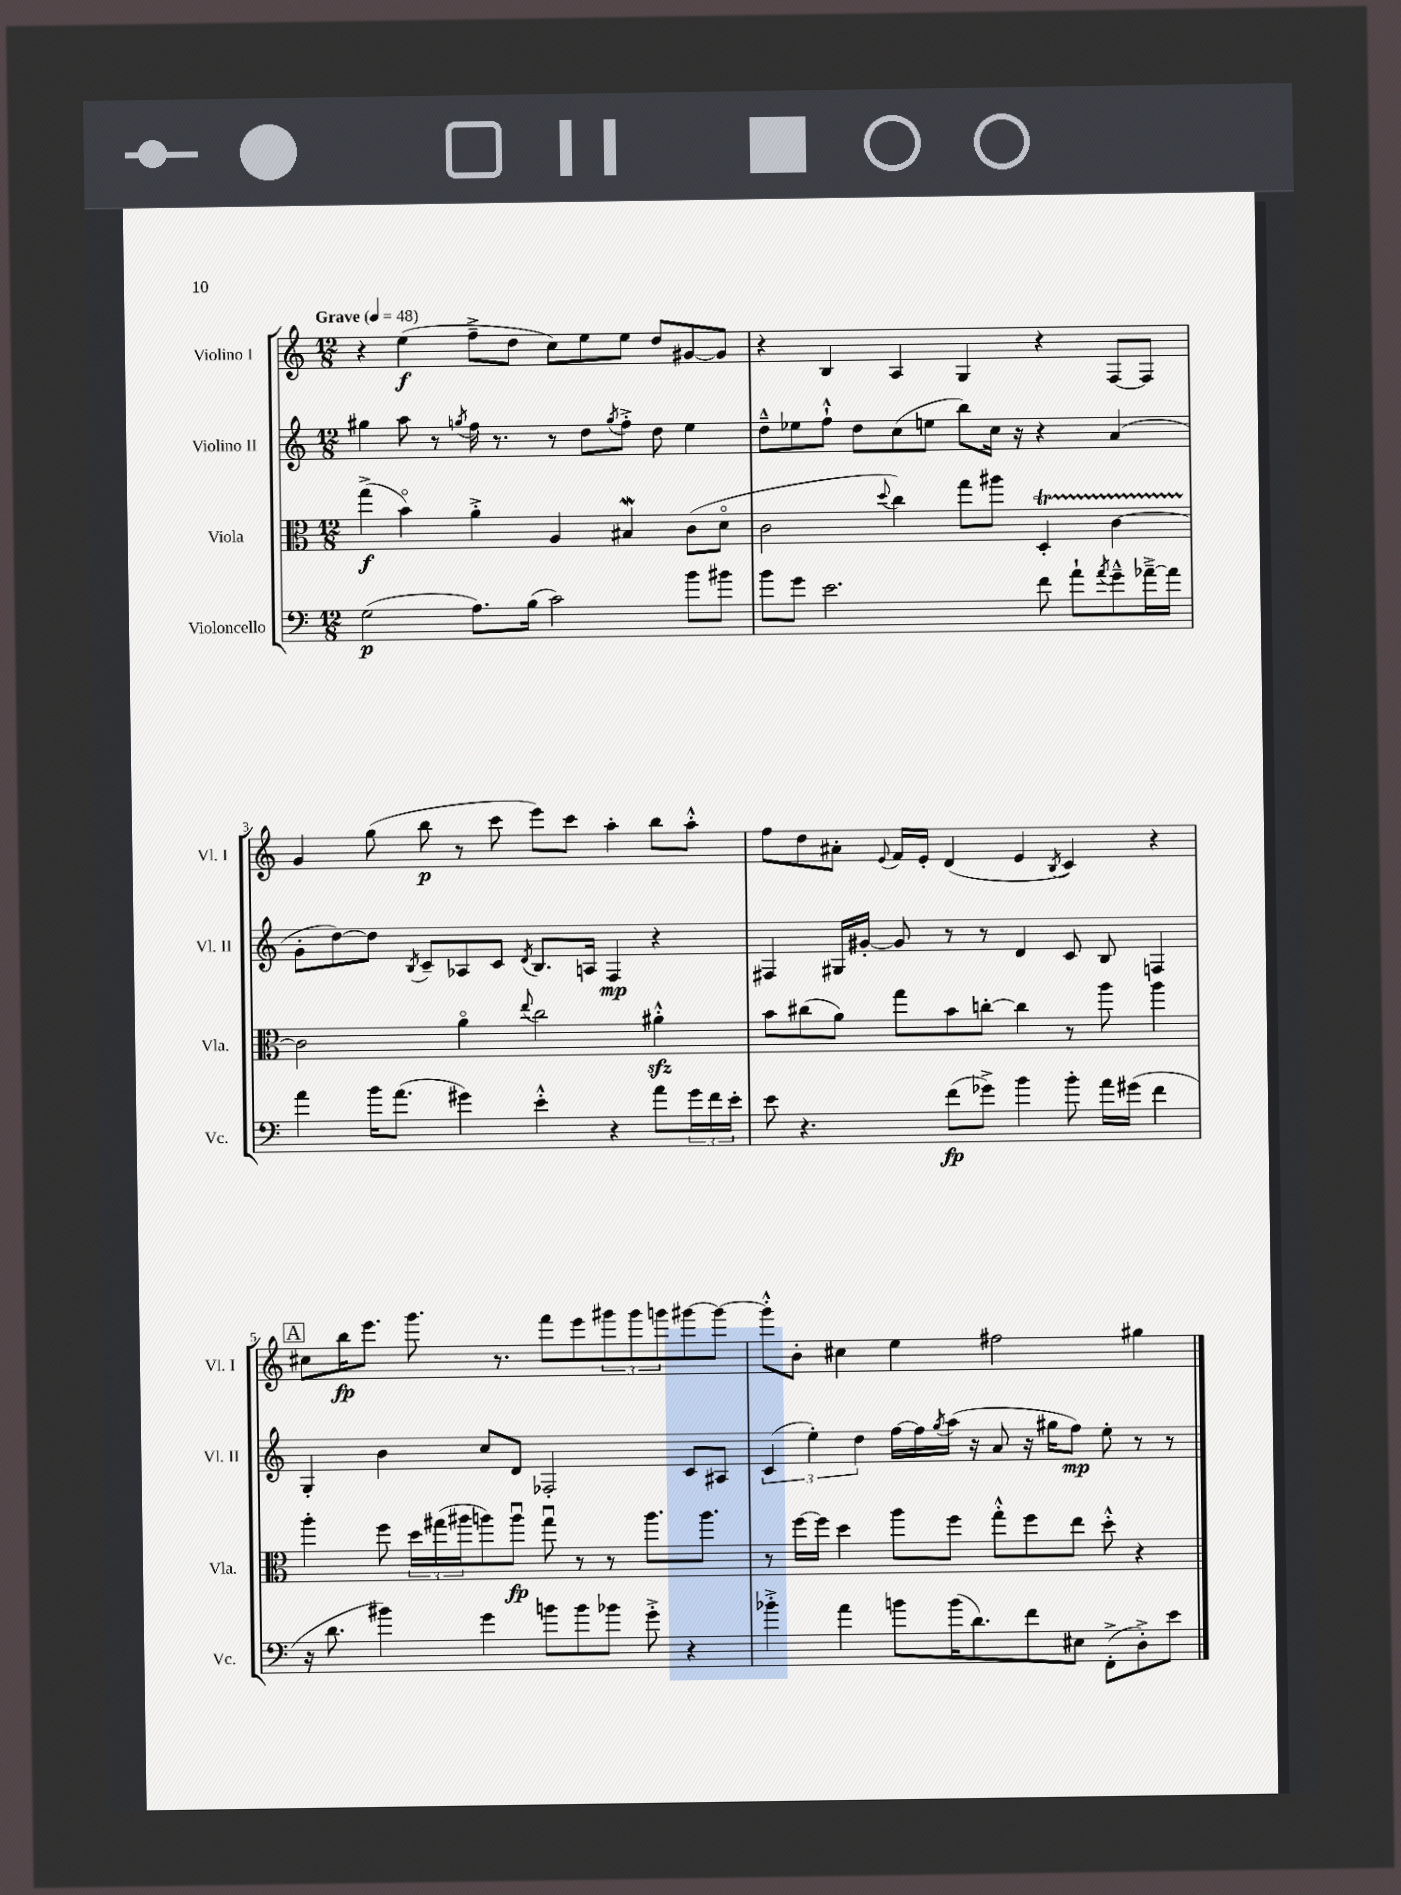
<<
\new StaffGroup <<
\new Staff = "s0" \with { instrumentName = "Violino I" shortInstrumentName = "Vl. I" } {
    \clef treble \key c \major \numericTimeSignature \time 12/8 \tempo "Grave" 4 = 48
    r4 e''4\f( f''8---> d''8 c''8) e''8 e''8 d''8 gis'8~ gis'8 |
    r4 b4 a4 g4 r4 f8~ f8 |
    g'4 g''8( b''8\p r8 c'''8 e'''8) c'''8 a''4-. b''8 a''8-.-^ |
    f''8 d''8 ais'8-. \appoggiatura { e'8 } f'16 e'16-. d'4( e'4 \acciaccatura { b8 } c'4) r4 |
    \mark \markup { \box "A" } cis''8 b''16\fp e'''8. g'''8. r8. f'''8 e'''8 \tuplet 3/2 { gis'''8 gis'''8 g'''8 } gis'''8~ gis'''8~ |
    gis'''8-.-^ b'8-. cis''4 e''4 fis''2 gis''4 \bar "|." |
}
\new Staff = "s1" \with { instrumentName = "Violino II" shortInstrumentName = "Vl. II" } {
    \clef treble \key c \major \numericTimeSignature \time 12/8
    gis''4 a''8 r8 \acciaccatura { g''8 } f''16 r8. r8 d''8 \acciaccatura { g''8 } f''8-.-> d''8 e''4 |
    d''8---^ ees''8 f''8-!-^ d''8 c''8( e''8 b''8) c''16 r16 r4 a'4( |
    g'8-. d''8~) d''8 \acciaccatura { b8 } c'8-- aes8 c'8 \acciaccatura { d'8 } b8. a16 f4\mp r4 |
    fis4 gis16 gis'16~-. gis'8 r8 r8 d'4 c'8 b8 f4 |
    \mark \markup { \box "A" } g4-. b'4 c''8 d'8 fes2-. c'8 ais8 |
    \tuplet 3/2 { c'4( e''4-.) d''4 } f''16~ f''16 \acciaccatura { g''8 } a''16( r16 a'8 r16 gis''16 f''8\mp) e''8-. r8 r8 \bar "|." |
}
\new Staff = "s2" \with { instrumentName = "Viola" shortInstrumentName = "Vla." } {
    \clef alto \key c \major \numericTimeSignature \time 12/8
    g''4->\f( b'4\flageolet) a'4-.-> a4 bis4\mordent c'8( d'8\flageolet |
    c'2 \appoggiatura { d''8 } c''4) g''8 ais''8 d4-.\startTrillSpan c'4~ |
    c'2\stopTrillSpan a'4\flageolet \appoggiatura { e''8 } c''2 ais'4-.-^\sfz |
    b'8 cis''8( a'8) g''8 b'8 c''8~-. c''4 r8 a''8 a''4 |
    \mark \markup { \box "A" } a''4-. f''8 \tuplet 3/2 { d''16 gis''16( ais''16 } a''8) a''8\downbow\fp gis''8\downbow r8 r8 a''8. a''8. |
    r8 f''16~ f''16 d''4 a''8 f''8 g''8-.-^ f''8 e''8 d''8-.-^ r4 \bar "|." |
}
\new Staff = "s3" \with { instrumentName = "Violoncello" shortInstrumentName = "Vc." } {
    \clef bass \key c \major \numericTimeSignature \time 12/8
    g2\p( a8.) b16( c'2) b'8 bis'8 |
    b'8 g'8 e'2. f'8 a'8-! \acciaccatura { a'8 } g'8---^ aes'16~---> aes'16 |
    a'4 b'16 a'8.( gis'4) e'4-.-^ r4 a'8 \tuplet 3/2 { gis'16 f'16 e'16-. } |
    e'8 r4. f'8\fp( ges'8->) b'4 b'8-. a'16 gis'16( f'4 |
    \mark \markup { \box "A" } r16 d'8. bis'4) g'4 b'8 b'8 bes'8 g'8-.-> r4 |
    bes'4-.-> a'4 b'8 b'16( d'8.) f'8 eis8 f,8-.->( d8-.->) e'8 \bar "|." |
}
>>
>>
